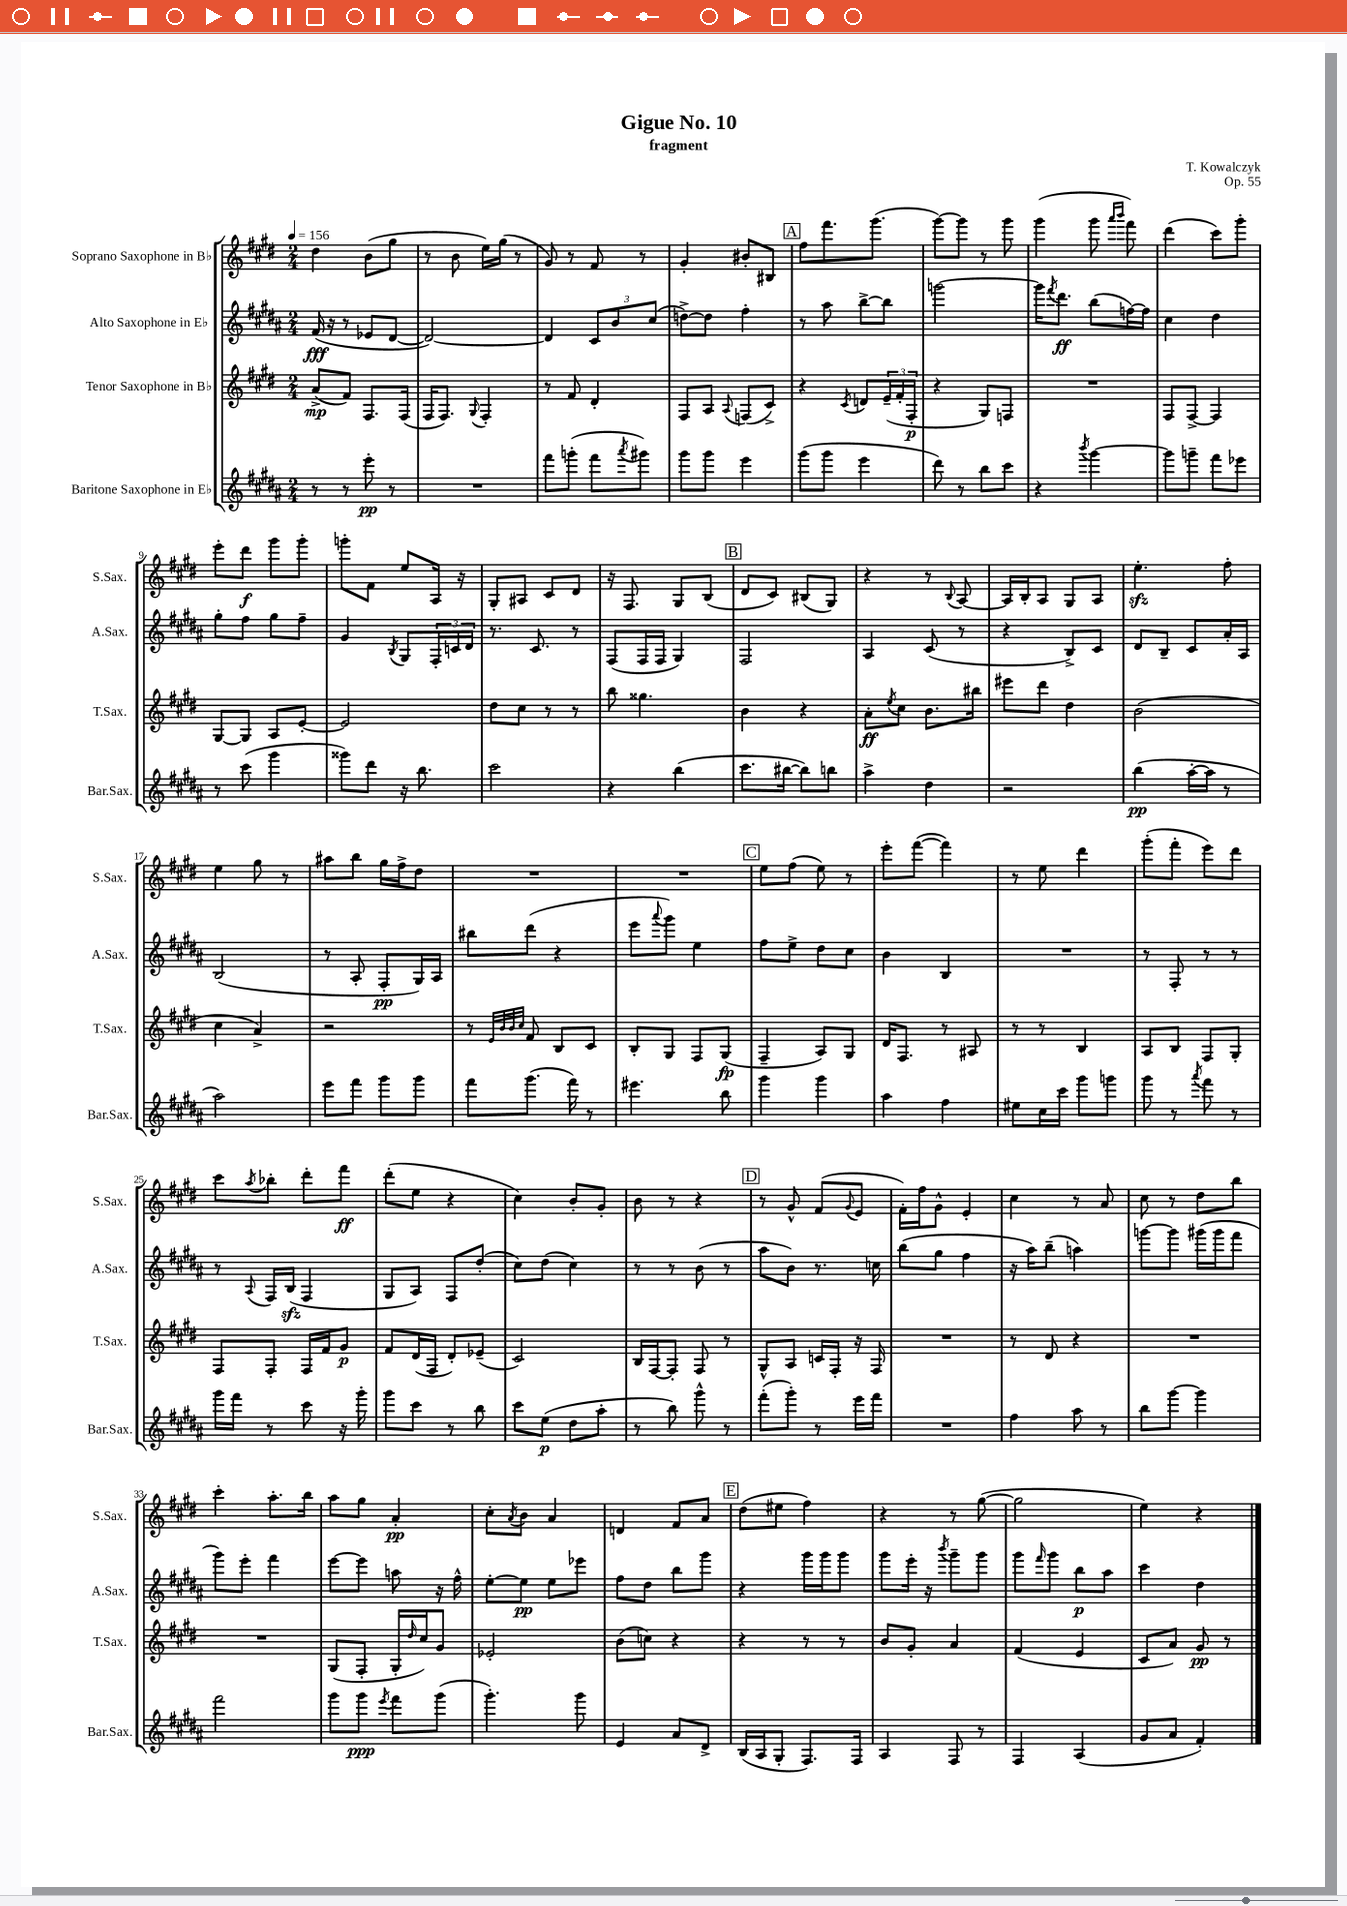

**kern	**kern	**kern	**kern
*staff4	*staff3	*staff2	*staff1
*clefG2	*clefG2	*clefG2	*clefG2
*k[f#c#g#d#a#]	*k[f#c#g#d#]	*k[f#c#g#d#a#]	*k[f#c#g#d#]
*M2/4	*M2/4	*M2/4	*M2/4
*MM156	*MM156	*MM156	*MM156
8r	(8a^/L	(16f#/	4dd#\
.	.	16r	.
8r	8f#/J)	8r	.
8eee'\	8.F#/L	8e-/L	(8b\L
8r	.	[8d#/J	8gg#\J
.	(16F#/Jk	.	.
=	=	=	=
2r	16F#/LK	2d#/_)	8r
.	8.F#/J)	.	.
.	.	.	8b\
.	8qqG#/	.	.
.	4F#'/	.	16ee\LL)
.	.	.	(16gg#\JJ
.	.	.	8r
=	=	=	=
8fff#\L	8r	4d#/]	8g#/)
(8ggg'\J	8f#/	.	8r
8fff#\L	4d#'/	12c#/L	8f#/
.	.	12b/	.
8qaaa#/	.	.	.
8ggg#\J)	.	.	8r
.	.	(12cc#/J	.
=	=	=	=
8ggg#\L	8F#/L	[8dd^\L)	4g#'/
8ggg#\J	8A/J	8dd\]J	.
.	8qqA/	.	.
4eee\	(8F/L	4ff#'\	8b#'/L
.	8c#^/J)	.	8B#/J
=	=	=	=
(8ggg#\L	4r	8r	8ff#\L
8ggg#\J	.	8aa#\	8.fff#\
.	8qc#/	.	.
4eee\	8d/L	[8bb^\L	.
.	.	.	(8.ggg#\J
.	(24e~/L	8bb\]J	.
.	24f#'/	.	.
.	24F#'/JJ	.	.
=	=	=	=
8ddd#\)	4r	[2ggg\	[8ggg#\L)
8r	.	.	8ggg#\]J
8bb\L	8G#/L)	.	8r
8ccc#\J	8F/J	.	8ggg#\
=	=	=	=
4r	2r	16ggg\]LK	(4ggg#\
.	.	8qfff#/	.
.	.	8.ddd#\J	.
8qbbb/	.	.	.
[4ggg#\	.	(8bb\L	8ggg#\
.	.	.	16qqaaa/LL
.	.	.	16qqbbb/JJ
.	.	[16ff\L)	8fff#\)
.	.	16ff\]JJ	.
=	=	=	=
8ggg#\]L	8F#/L	4cc#\	(4ddd#\
8ggg~\J	[8F#^/J	.	.
8fff#\L	4F#/]	4dd#\	8ccc#\L)
8eee-\J	.	.	8ggg#'\J
=	=	=	=
8r	[8G#/L	8gg#'\L	8eee'\L
(8ccc#\	8G#/]J	8ff#\J	8ddd#\J
4ggg#\	8A/L	8gg#\L	8ggg#\L
.	[8e'/J	8ff#~\J	8ggg#'\J
=	=	=	=
8ggg##\L)	2e/]	4g#/	8ggg'\L
8ddd#\J	.	.	8f#\J
.	.	8qB/	.
16r	.	8G#/L	8ee/L
8.bb\	.	.	.
.	.	24F#'/L	16A/Jk
.	.	24c/	.
.	.	.	16r
.	.	24d#/JJ	.
=	=	=	=
2ccc#\	8dd#\L	8.r	8G#'/L
.	8cc#\J	.	8A#/J
.	.	8.c#/	.
.	8r	.	8c#/L
.	8r	8r	8d#/J
=	=	=	=
4r	8bb\	(8F#/L	16r
.	.	.	8.F#/
.	4.gg##\	16F#/L	.
.	.	16F#/JJ	.
(4bb\	.	4G#/)	8G#/L
.	.	.	(8B/J
=	=	=	=
8.ccc#\L	4b\	2F#/	8d#/L
.	.	.	8c#/J)
[16bb#\Jk	.	.	.
8bb#\]L)	4r	.	(8B#/L
8bb\J	.	.	8G#/J)
=	=	=	=
4aa#^\	8a'\L	4A#/	4r
.	8qee/	.	.
.	8cc#\J	.	.
4dd#\	8.b\L	(8c#/	8r
.	.	.	8qqB/
.	.	8r	[8A/
.	16bb#\Jk	.	.
=	=	=	=
2r	8eee#\L	4r	16A/]LL
.	.	.	16B'/J
.	8ddd#\J	.	8A/J
.	4dd#\	8B^/L)	8G#/L
.	.	8c#/J	8A/J
=	=	=	=
(4bb\	(2b\	8d#/L	4.ee'\
.	.	8B~/J	.
[16aa#'\LL	.	8c#/L	.
16aa#\]JJ	.	.	.
8r	.	16a#'/L	8ff#'\
.	.	16A#/JJ	.
=	=	=	=
2aa#\)	4cc#\	(2B/	4ee\
.	4a^/)	.	8gg#\
.	.	.	8r
=	=	=	=
8eee\L	2r	8r	8aa#\L
8fff#\J	.	8A#'/	8bb\J
8ggg#\L	.	8F#'/L	16gg#\LL
.	.	.	16ff#^\J
8ggg#\J	.	16G#/L)	8dd#\J
.	.	16A#/JJ	.
=	=	=	=
8fff#\L	8r	8bb#\L	2r
.	32qqe/LLL	.	.
.	32qqb/	.	.
.	32qqb/	.	.
.	32qqcc#/JJJ	.	.
(8.ggg#\J	8f#/	(8ddd#\J	.
.	8B/L	4r	.
16fff#\)	.	.	.
8r	8c#/J	.	.
=	=	=	=
4.eee#\	8B'/L	8eee\L	2r
.	.	8qqaaa#/	.
.	8G#/J	8ggg#\J)	.
.	8F#/L	4ee\	.
8bb\	(8G#/J	.	.
=	=	=	=
4ggg#\	4F#~/	8ff#\L	8ee\L
.	.	8ee^\J	(8ff#\J
4ggg#\	8A/L)	8dd#\L	8ee\)
.	8G#/J	8cc#\J	8r
=	=	=	=
4aa#\	16d#/LK	4b\	8eee'\L
.	8.F#/J	.	.
.	.	.	([8fff#\J
4ff#\	8r	4B/	4fff#\])
.	8A#/	.	.
=	=	=	=
8ee#\L	8r	2r	8r
16cc#\L	8r	.	8ee\
16ccc#\JJ	.	.	.
8ggg#\L	4B/	.	4ddd#\
8ggg\J	.	.	.
=	=	=	=
8ggg#\	8A/L	8r	(8ggg#'\L
8r	8B/J	8F#'/	8fff#'\J
8qaaa#/	.	.	.
8fff#\	8F#/L	8r	8eee\L)
8r	8G#'/J	8r	8ddd#\J
=	=	=	=
16ggg#\LL	8F#/L	8r	8ccc#\L
16fff#\JJ	.	.	.
.	.	8qqA#/	8qaa/
8r	8F#'/J	16F#/LL	8bb-'\J
.	.	(16B/JJ	.
8ccc#\	16F#/LL	4F#/	8ddd#'\L
.	16f#/J	.	.
16r	8g#/J	.	8fff#\J
16ggg#'\	.	.	.
=	=	=	=
8ggg#\L	8f#/L	8G#/L	(8ddd#'\L
8ccc#\J	(16d#/L	8A#/J)	8ee\J
.	16F#/JJ	.	.
8r	8d#'/L)	8F#/L	4r
8bb\	(8e-~/J	(8dd#'/J	.
=	=	=	=
8ccc#\L	2c#/)	8cc#\L)	4cc#\)
(8ee\J	.	(8dd#\J	.
8dd#\L	.	4cc#\)	8b'/L
8aa#'\J	.	.	8g#'/J
=	=	=	=
8r	16B/LL	8r	8b\
.	[16F#/J	.	.
8bb\)	8F#'/]J	8r	8r
8ggg#^^\	8F#/	(8b\	4r
8r	8r	8r	.
=	=	=	=
(8fff#'\L	8G#^^/L	8aa#\L	8r
8ggg#'\J)	8A/J	8b\J)	8g#^^/
8r	16c/LL	8.r	(8f#/L
.	16F#'/JJ	.	.
.	.	.	8qqg#/
16eee\LL	16r	.	8e/J
16fff#\JJ	16F#/	16cc\	.
=	=	=	=
2r	2r	(8bb\L	16f#'\LL)
.	.	.	16ff#\J
.	.	8gg#\J	8g#^^\J
.	.	4ff#\	4e'/
=	=	=	=
4ff#\	8r	16r	4cc#\
.	.	16aa#\LK)	.
.	8d#/	(8bb~\J	.
8aa#\	4r	4aa\)	8r
8r	.	.	8a/
=	=	=	=
8bb\L	2r	[8ggg\L	8cc#\
[8ggg#\J	.	8ggg\]J	8r
4ggg#\]	.	(16ggg#\LL	8dd#\L
.	.	16ggg#\J	.
.	.	8fff#\J	8bb\J
=	=	=	=
2fff#\	2r	8ggg#\L)	4ccc#'\
.	.	8eee'\J	.
.	.	4fff#\	8.aa'\L
.	.	.	16bb\Jk
=	=	=	=
8ggg#\L	(8G#/L	[8eee\L	8aa\L
8ggg#\J	8F#'/J	8eee\]J	8gg#\J
8qeee/	.	.	.
8fff#\L	16G#'/LL	8aa\	4a'/
.	16qqdd#/	.	.
.	16cc#/J)	.	.
(8ggg#\J	8g#/J	16r	.
.	.	16ff#^^\	.
=	=	=	=
4.ggg#'\)	2e-'/	[8ee'\L	8cc#'\L
.	.	.	8qa/
.	.	8ee\]J	8b\J
.	.	8ee\L	4a/
8ggg#\	.	8eee-\J	.
=	=	=	=
4e/	(8b\L	8ff#\L	4d/
.	8cc\J)	8dd#\J	.
8a#/L	4r	8bb\L	8f#/L
8d#^/J	.	8ggg#\J	8a/J
=	=	=	=
(16B/LL	4r	4r	(8dd#\L
16A#/J	.	.	.
8G#'/J	.	.	8ee#\J
8.F#/L)	8r	16ggg#\LL	4ff#\)
.	.	16ggg#\J	.
.	8r	8ggg#\J	.
16F#/Jk	.	.	.
=	=	=	=
4A#/	8b/L	8ggg#\L	4r
.	8g#'/J	16eee'\Jk	.
.	.	16r	.
.	.	8qbbb/	.
8F#/	4a/	8ggg#~\L	8r
8r	.	8ggg#\J	([8gg#\
=	=	=	=
4F#/	(4f#/	8ggg#\L	2gg#\]
.	.	16qqfff#/	.
.	.	8ggg#\J	.
(4A#/	4e/	8bb\L	.
.	.	8aa#\J	.
=	=	=	=
8g#/L	8c#/L	4ccc#\	4ee\)
8a#/J	8a/J)	.	.
4f#'/)	8g#/	4dd#\	4r
.	8r	.	.
==	==	==	==
*-	*-	*-	*-
